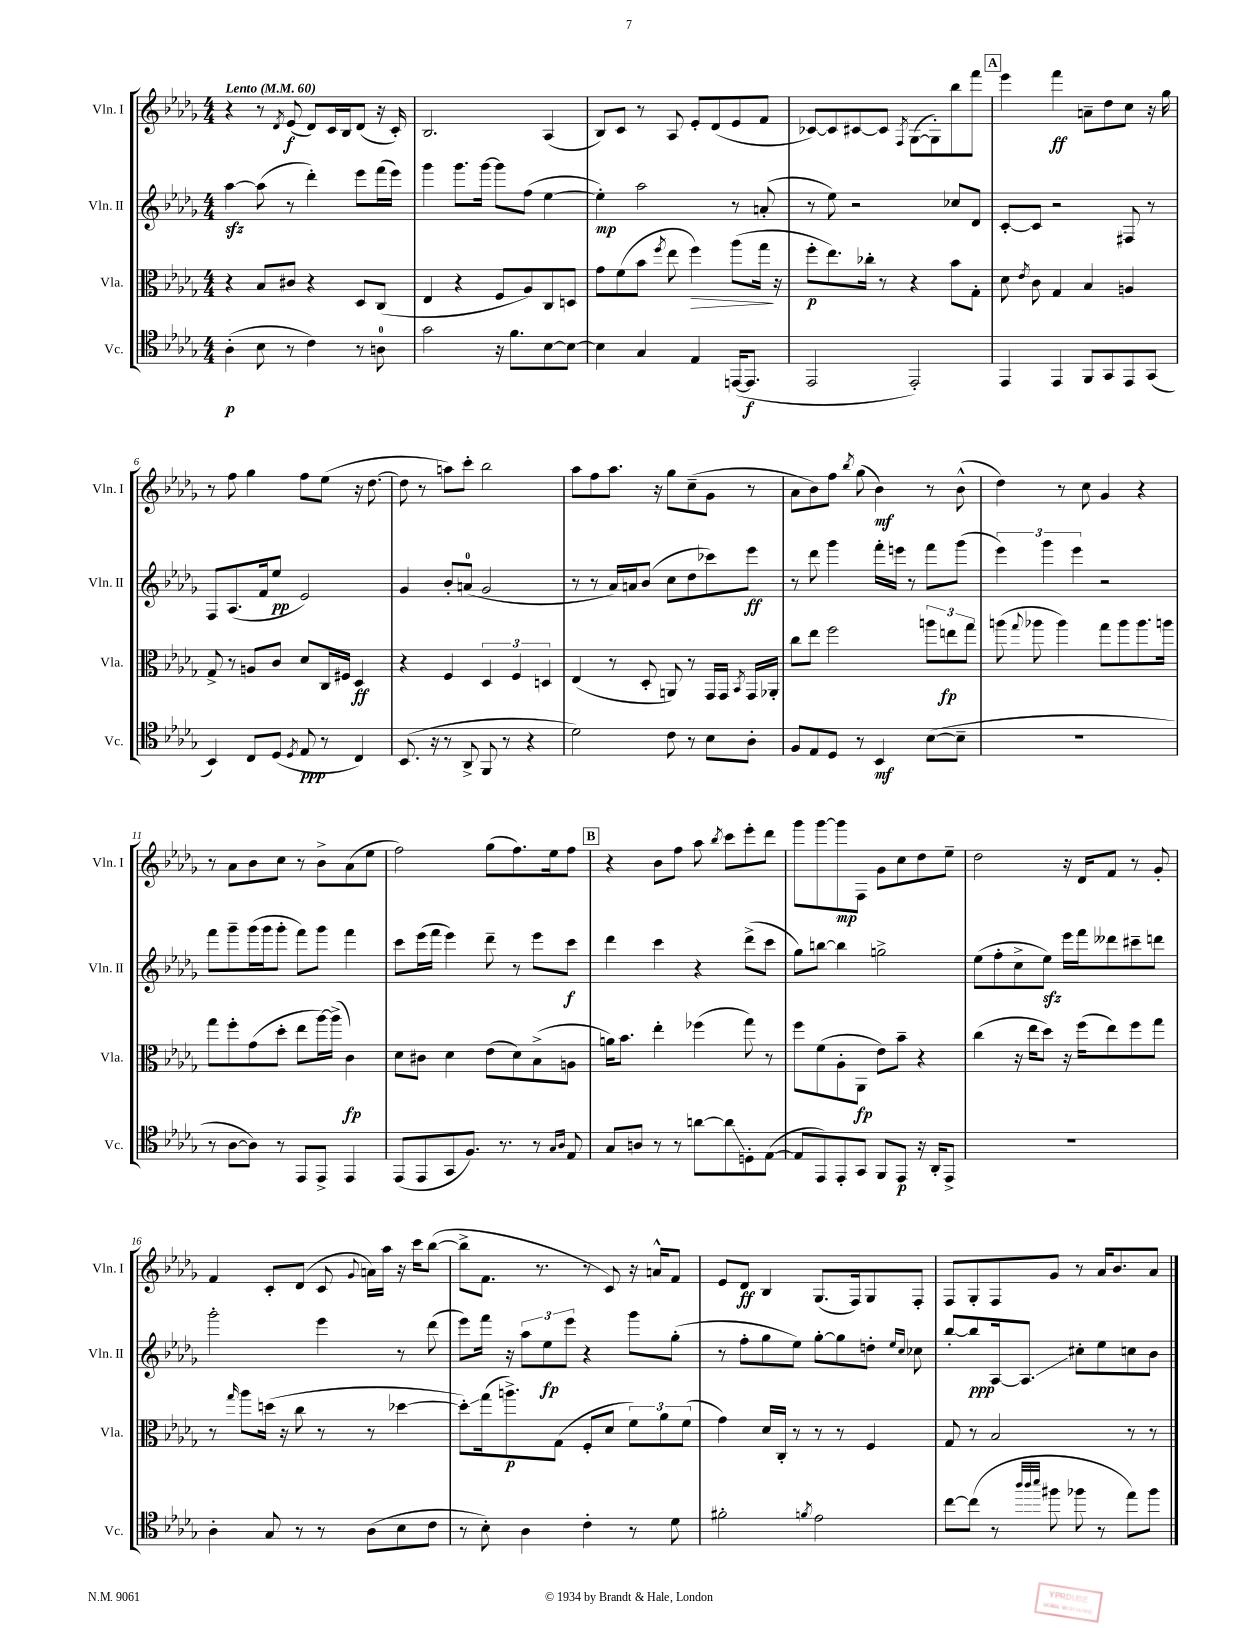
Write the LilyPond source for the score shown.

<<
\new StaffGroup <<
\new Staff = "s0" \with { instrumentName = "Vln. I" shortInstrumentName = "Vln. I" } {
    \clef treble \key des \major \numericTimeSignature \time 4/4 \tempo "Lento" 4 = 60
    \autoBeamOff r4 r8 \acciaccatura { des'8 } ees'8\f( des'8[) c'16 bes16 des'8]( r16 c'16-.) |
    bes2. aes4( |
    bes8[) c'8] r8 aes8 ees'8[-. des'8( ees'8 f'8] |
    ces'8[~) ces'8 cis'8~ cis'8] \acciaccatura { f8 } ges8[~( ges8-.) bes''8 f'''8] |
    \mark \markup { \box "A" } ees'''4 f'''4\ff a'8[-- des''8 c''8] r16 ges''16 |
    r8 f''8 ges''4 f''8[ ees''8]( r16 des''8.~ |
    des''8 r8 a''8[) c'''8]-. bes''2 |
    aes''8[ f''8 aes''8.] r16 ges''8[ c''8--( ges'8] r8 |
    aes'8[ bes'8) f''8] \acciaccatura { bes''8 } ges''8( bes'4\mf) r8 bes'8-^( |
    des''4) r8 c''8 ges'4 r4 |
    r8 aes'8[ bes'8 c''8] r8 bes'8[-> aes'8( ees''8] |
    f''2) ges''8[( f''8.) ees''16 f''8] |
    \mark \markup { \box "B" } r4 bes'8[ f''8] aes''8 \acciaccatura { bes''8 } c'''8[ ees'''8-. des'''8] |
    ges'''8[ ges'''8~ ges'''8\mp f8] ges'8[ c''8 des''8 ees''8]-- |
    des''2 r16 des'16[ f'8] r8 ges'8-. |
    f'4 c'8[-. des'8]( c'8 \appoggiatura { ges'8 } a'16[) aes''16] r16 c'''16[ bes''8]~( |
    bes''8[-> f'8.] r8. r8 c'8) r16 a'16[-^ f'8] |
    ees'8[ des'8]\ff bes4 ges8.[( f16) ges8 f8]-. |
    f8[ ges8-. f8 ges'8] r8 aes'16[ bes'8. aes'8] \bar "|." |
}
\new Staff = "s1" \with { instrumentName = "Vln. II" shortInstrumentName = "Vln. II" } {
    \clef treble \key des \major \numericTimeSignature \time 4/4
    \autoBeamOff aes''4~\sfz aes''8( r8 des'''4-.) ees'''8[ f'''16( ees'''16]) |
    ges'''4 ges'''8.[ ges'''16]~ ges'''8[ f''8]( ees''4~ |
    ees''4-.\mp) aes''2 r8 a'8-.( |
    r8 ees''8) r2 ces''8[ des'8] |
    \mark \markup { \box "A" } c'8[~-. c'8] r2 fis8 r8 |
    f8[ aes8.( f'16 ees''8]\pp ees'2) |
    ges'4 bes'8[-. a'8]-0( ges'2 |
    r8 r8 aes'16[) a'16 bes'8]( c''8[ des''8 ces'''8) ees'''8]\ff |
    r8 des'''8 ges'''4 f'''16[-. e'''16] r8 f'''8[ ges'''8]( |
    \tuplet 3/2 { ees'''4) ges'''4 ees'''4 } r2 |
    f'''8[ ges'''8-- ges'''16( ges'''16 ges'''8]-. f'''8[) ges'''8] f'''4 |
    c'''8[ ees'''16( f'''16] ees'''4) des'''8-- r8 ees'''8[ c'''8]\f |
    \mark \markup { \box "B" } des'''4 c'''4 r4 des'''8[->( c'''8] |
    ges''8[) b''8]~ b''4 g''2-> |
    ees''8[( f''8-. c''8-> ees''8]\sfz) ees'''16[ f'''16 deses'''8 cis'''8-- d'''8] |
    ges'''2-. ees'''4 r8 des'''8( |
    ees'''8[) f'''16] r16 \tuplet 3/2 { aes''8[ ees''8\fp ees'''8] } r4 ges'''8[ ges''8]-.( |
    r8 f''8[-. ges''8 ees''8]) ges''8[~-. ges''8 d''8]-. \grace { ees''16[ c''16] } ces''8 |
    bes''8[~-. bes''8\ppp aes16~ aes8.]\glissando cis''8[-. ees''8 c''8 bes'8] \bar "|." |
}
\new Staff = "s2" \with { instrumentName = "Vla." shortInstrumentName = "Vla." } {
    \clef alto \key des \major \numericTimeSignature \time 4/4
    \autoBeamOff r4 bes8[ cis'8] r4 des8[ c8]( |
    ees4 r4 f8[ aes8) c8 d8] |
    ges'8[ f'8( bes'8] \acciaccatura { f''8 } ees''8 f''4\>) aes''8[( ges''16]\! r16 |
    f''8[-.\p ees''8.) ces''16]-. r8 r4 bes'8[ ges8]-. |
    \mark \markup { \box "A" } des'8 \acciaccatura { ees'8 } c'8 ges4 bes4 a4 |
    ges8-> r8 a8[ c'8] des'8[ c16 fis16] des4\ff |
    r4 f4 \tuplet 3/2 { des4 f4 d4 } |
    ees4( r8 des8-. a,8) r8 ges,16[ ges,16] \acciaccatura { bes,8 } ges,16[ aes,16]-. |
    c''8[ ees''8] f''2 \tuplet 3/2 { a''8[ e''8\fp ges''8] } |
    a''8( \appoggiatura { ges''8 } aes''8 aes''4) ges''8[ aes''8 aes''8. a''16] |
    ges''8[ f''8-. ges'8( des''8]-. ees''8[ aes''16~) aes''16]->( c'4\fp) |
    des'8[ cis'8] des'4 ees'8[( des'8) bes8->( a8] |
    \mark \markup { \box "B" } a'16[) bes'8.] ees''4-. fes''4( ges''8) r8 |
    f''8[ f'8( aes8-. aes,8]\fp ees'8[) bes'8]-- r4 |
    c''4( r16 ees''16[ des''8]) r16 f''16[( ees''8) f''8 ges''8] |
    r8 \grace { ges''16 } aes''8[ d''16]( r16 c''8 r8 r8 des''4~ |
    des''8[-.\glissando) ges''16( a''8.->\p) ges8]( f8[-. des'8] \tuplet 3/2 { f'8[) aes'8 f'8]( } |
    ges'4) des'16[ c16]-. r8 r8 r8 f4 |
    ges8 r8 bes2 r8 r8 \bar "|." |
}
\new Staff = "s3" \with { instrumentName = "Vc." shortInstrumentName = "Vc." } {
    \clef tenor \key des \major \numericTimeSignature \time 4/4
    \autoBeamOff aes4-.\p( bes8 r8 c'4) r8 a8-0 |
    ges'2 r16 f'8.[ bes8~ bes8]~ |
    bes4 ges4 ees4 e,16[~( e,8.]\f |
    ees,2 ees,2-.) |
    \mark \markup { \box "A" } ees,4 ees,4 f,8[ ges,8 ees,8 ges,8]( |
    bes,4) c8[ des8]( \acciaccatura { des8 } ees8\ppp r8 c4) |
    bes,8.( r16 r8 aes,8-> f,8 r8 r4 |
    des'2) c'8 r8 bes8[ aes8]-. |
    f8[ ees8 des8] r8 bes,4\mf bes8[~( bes8]-- |
    R1 |
    r8 aes8[~ aes8]) r8 ees,8[ ees,8]-> ees,4 |
    ees,8[( ees,8 ges,8 f8.]) r8. r8 \grace { ges16[ aes16] } ees8 |
    \mark \markup { \box "B" } ges8[ a8] r8 r8 a'8[~ a'8\glissando d8-. ees8]~( |
    ees8[ ees,8) ees,8-. ges,8] f,8[ ees,8]\p r16 aes,16[-. ees,8]-> |
    R1 |
    aes4-. ges8 r8 r8 aes8[( bes8 c'8] |
    r8 bes8-.) aes4 c'4-. r8 des'8 |
    fis'2-. \acciaccatura { f'8 } ees'2 |
    c''8[~ c''8]( r8 \grace { aes''32[ aes''32 bes''32] } fis''8 fes''8 r8 ees''8[) fes''8] \bar "|." |
}
>>
>>
